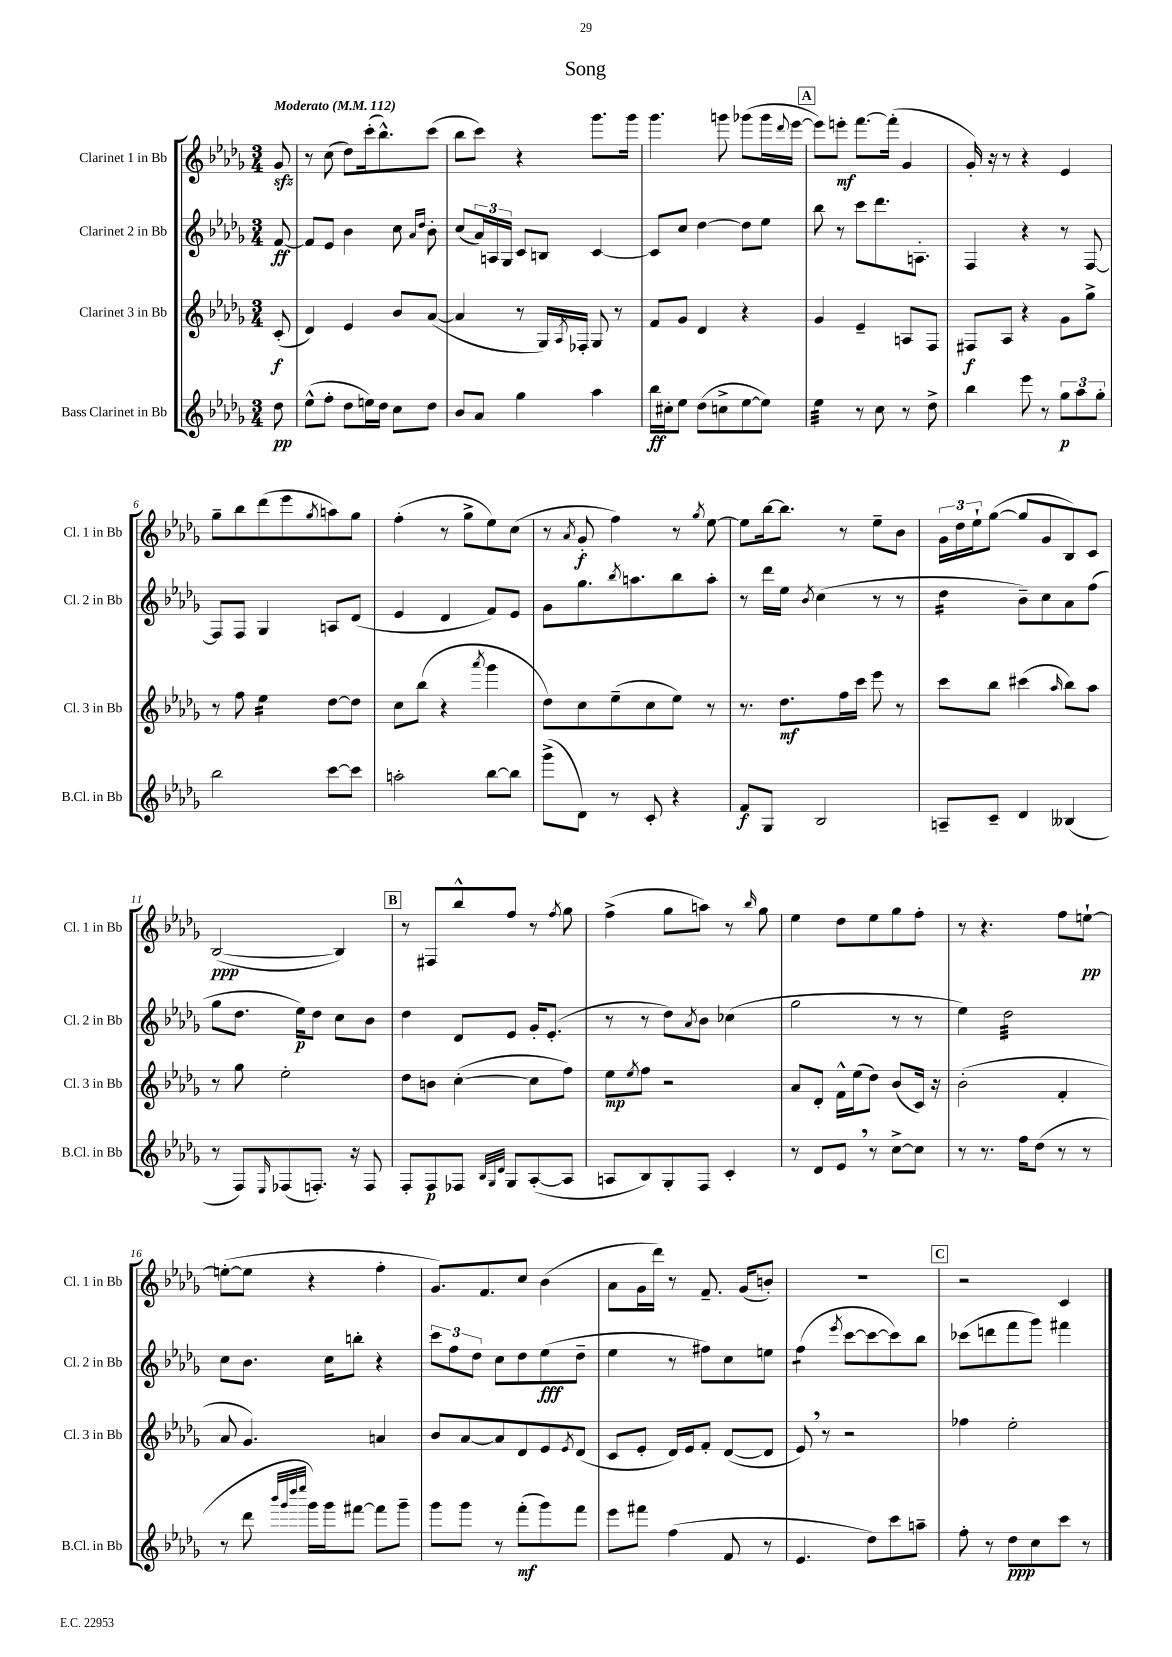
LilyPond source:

\header { title = "Song" }
<<
\new StaffGroup <<
\new Staff = "s0" \with { instrumentName = "Clarinet 1 in Bb" shortInstrumentName = "Cl. 1 in Bb" } {
    \clef treble \key des \major \numericTimeSignature \time 3/4 \partial 8 \tempo "Moderato" 4 = 112
    ges'8\sfz |
    r8 c''8( des''8) c'''16-.( bes''8.-^) c'''8( |
    bes''8 c'''8) r4 ges'''8. ges'''16 |
    ges'''4. g'''8 ges'''8( ges'''16 \appoggiatura { des'''8 } ees'''16~ |
    \mark \markup { \box "A" } ees'''8) e'''8-.\mf f'''8.~ f'''16-.( ges'4 |
    ges'16-.) r16 r8 r4 ees'4 |
    ges''8-- bes''8 des'''8( ees'''8 \acciaccatura { ges''8 } a''8) ges''8 |
    f''4-.( r8 ges''8-> ees''8) c''8( |
    r8 \acciaccatura { aes'8 } ges'8-.\f f''4) r8 \acciaccatura { ges''8 } ees''8~ |
    ees''8 bes''16~ bes''8. r8 ees''8-- bes'8 |
    \tuplet 3/2 { ges'16 des''16 ees''16-! } ges''8~( ges''8 ges'8 bes8) c'8 |
    bes2~\ppp( bes4) |
    \mark \markup { \box "B" } r8 fis8 bes''8-^ f''8 r8 \acciaccatura { f''8 } ges''8 |
    f''4->( ges''8 a''8) r8 \grace { bes''16 } ges''8 |
    ees''4 des''8 ees''8 ges''8 f''8-. |
    r8 r4. f''8 e''8~-!\pp |
    e''8~-.( e''8 r4 f''4-. |
    ges'8.) f'8. c''8 bes'4( |
    aes'8 ges'16 des'''16) r8 f'8.-- ges'16( b'8-.) |
    R2. |
    \mark \markup { \box "C" } r2 c'4 \bar "|." |
}
\new Staff = "s1" \with { instrumentName = "Clarinet 2 in Bb" shortInstrumentName = "Cl. 2 in Bb" } {
    \clef treble \key des \major \numericTimeSignature \time 3/4 \partial 8
    f'8~\ff |
    f'8 ees'8 bes'4 c''8 \grace { aes'16 des''16 } bes'8-. |
    c''8( \tuplet 3/2 { aes'16) a16 ges16 } c'8 b8 c'4~ |
    c'8 c''8 des''4~ des''8 ees''8 |
    \mark \markup { \box "A" } bes''8 r8 c'''8 des'''8. a8.-. |
    f4 r4 r8 f8~ |
    f8 f8 ges4 a8 des'8( |
    ees'4 des'4 f'8) ees'8 |
    ges'8 ges''8. \acciaccatura { bes''8 } a''8. bes''8 a''8-. |
    r8 des'''16 ees''16 \acciaccatura { bes'8 } c''4( r8 r8 |
    des''4:16 bes'8--) c''8 aes'8 f''8( |
    ges''8 des''8. ees''16\p) des''8 c''8 bes'8 |
    \mark \markup { \box "B" } des''4 des'8 ees'8 ges'16-. ees'8.-.( |
    r8 r8 des''8) \acciaccatura { aes'8 } bes'8 ces''4( |
    ges''2 r8 r8 |
    ees''4) des''2:32 |
    c''8 bes'8. c''16 b''8-. r4 |
    \tuplet 3/2 { c'''8 f''8 des''8 } c''8 des''8 ees''8\fff( des''8-- |
    ees''4 r8 fis''8) c''8 e''8 |
    f''4:8( \acciaccatura { ees'''8 } c'''8~ c'''8~ c'''8) bes''8 |
    \mark \markup { \box "C" } ces'''8( d'''8 f'''8 ges'''8) fis'''4 \bar "|." |
}
\new Staff = "s2" \with { instrumentName = "Clarinet 3 in Bb" shortInstrumentName = "Cl. 3 in Bb" } {
    \clef treble \key des \major \numericTimeSignature \time 3/4 \partial 8
    c'8-.\f( |
    des'4) ees'4 bes'8 aes'8~( |
    aes'4 r8 ges16) \acciaccatura { aes8 } fes16-. ges8 r8 |
    f'8 ges'8 des'4 r4 |
    \mark \markup { \box "A" } ges'4 ees'4-- a8 f8 |
    fis8\f aes8 r4 ges'8 ges''8-> |
    r8 f''8 ees''4:16 des''8~ des''8 |
    c''8 bes''8( r4 \acciaccatura { aes'''8 } ges'''4 |
    des''8) c''8 ees''8--( c''8 ees''8) r8 |
    r8. des''8.\mf f''16 c'''16 ees'''8 r8 |
    c'''8 bes''8 cis'''4( \grace { aes''16 } bes''8) aes''8 |
    r8 ges''8 ees''2-. |
    \mark \markup { \box "B" } des''8 b'8 c''4~-.( c''8 f''8) |
    ees''8\mp \acciaccatura { ees''8 } f''8 r2 |
    aes'8 des'8-. f'16-^ ees''16( des''8) bes'8( c'16) r16 |
    bes'2-.( f'4-. |
    aes'8 ges'4.) a'4 |
    bes'8 aes'8~ aes'8 des'8 ees'8 \acciaccatura { ees'8 } des'8( |
    c'8 ees'8-. des'16) ees'16 f'8-. des'8~( des'8 |
    ees'8) \breathe r8 r2 |
    \mark \markup { \box "C" } fes''4 ees''2-. \bar "|." |
}
\new Staff = "s3" \with { instrumentName = "Bass Clarinet in Bb" shortInstrumentName = "B.Cl. in Bb" } {
    \clef treble \key des \major \numericTimeSignature \time 3/4 \partial 8
    des''8\pp |
    ees''8-^( f''8-. des''8 e''16) des''16 c''8 des''8 |
    bes'8 aes'8 ges''4 aes''4 |
    bes''16\ff cis''16-. ees''8 des''8( c''8-> ees''8~ ees''8) |
    \mark \markup { \box "A" } ees''4:32 r8 c''8 r8 des''8-> |
    bes''4 ees'''8 r8 \tuplet 3/2 { ges''8\p aes''8 ges''8-. } |
    bes''2 c'''8~ c'''8 |
    a''2-. bes''8~ bes''8 |
    ges'''8->( des'8) r8 c'8-. r4 |
    f'8\f ges8 bes2 |
    a8-- c'8-- des'4 beses4( |
    r8 f8) \grace { ees16 } fes8( f8.-.) r16 f8 |
    \mark \markup { \box "B" } f8-. f8\p fes8 \grace { bes32 ges32 des'32 } ges8 aes8~-.( aes8 |
    a8 bes8) ges8-. f8 c'4-. |
    r8 des'8 ees'8 \breathe r8 c''8~-> c''8 |
    r8 r8. f''16 des''8( r8 r8 |
    r8 des'''8 \grace { bes'''32 ges'''32 des''''32 ees''''32 } ges'''16) ges'''16 fis'''8~ fis'''8 ges'''8-- |
    ges'''8 ges'''8 r8 f'''8-.\mf( ges'''8) f'''8 |
    ees'''8 fis'''8 f''4( f'8 r8 |
    ees'4. des''8) c'''8 a''8-- |
    \mark \markup { \box "C" } f''8-. r8 des''8\ppp c''8 c'''8 r8 \bar "|." |
}
>>
>>
